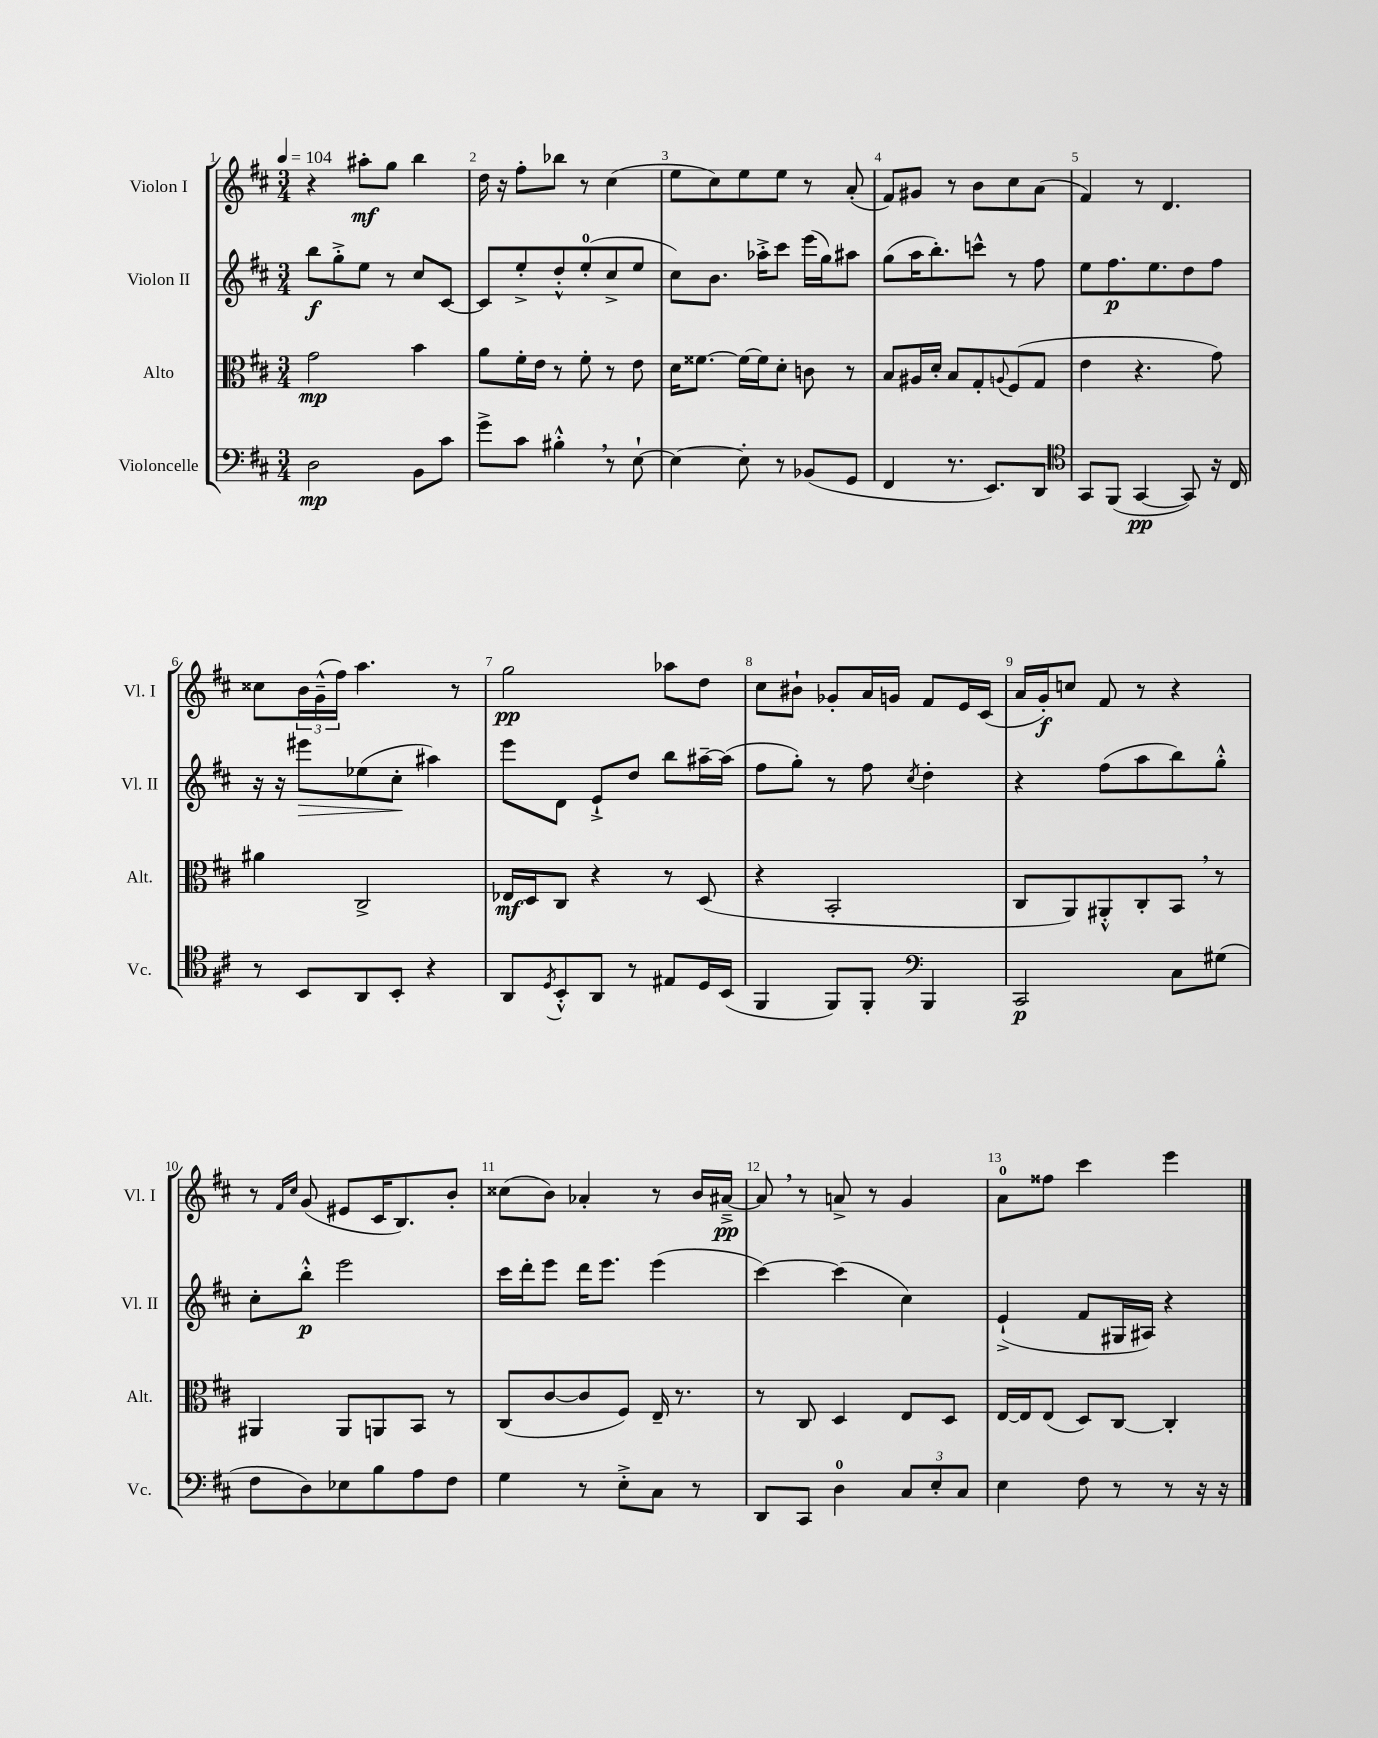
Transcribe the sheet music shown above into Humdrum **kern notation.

**kern	**kern	**kern	**kern
*staff4	*staff3	*staff2	*staff1
*clefF4	*clefC3	*clefG2	*clefG2
*k[f#c#]	*k[f#c#]	*k[f#c#]	*k[f#c#]
*M3/4	*M3/4	*M3/4	*M3/4
*MM104	*MM104	*MM104	*MM104
2D	2g	8bb	4r
.	.	8gg'^	.
.	.	8ee	8aa#'
.	.	8r	8gg
8BB	4b	8cc#	4bb
8c#	.	[8c#	.
=	=	=	=
8g^	8a	8c#]	16dd
.	.	.	16r
8c#	16f#'	8ee'^	8ff#'
.	16e	.	.
4B#'^^	8r	8dd'^^	8bb-
.	8f#'	(8ee'	8r
8r	8r	8cc#^	(4cc#
[8E`	8e	8ee	.
=	=	=	=
4E_	16d	8cc#)	8ee
.	[8.f##	.	.
.	.	8.b	8cc#)
8E']	16f##_	.	8ee
.	16f##]	16aa-'^	.
8r	8d'	8ccc#	8ee
(8BB-	8c	(16eee	8r
.	.	16gg)	.
8GG	8r	8aa#	(8a'
=	=	=	=
4FF#	8B	(8gg	8f#)
.	16A#	16aa	8g#
.	16d'	8.bb')	.
8.r	8B	.	8r
.	8G'	8ccc^^	8b
8.EE)	.	.	.
.	8qqA	.	.
.	(8F#	8r	8cc#
8DD	8G	8ff#	(8a
=	=	=	=
*clefC4	*	*	*
8GG	4e	8ee	4f#)
(8FF#	.	8.ff#	.
[4GG	4.r	.	8r
.	.	8.ee	.
.	.	.	4.d
8GG])	.	8dd	.
16r	8g)	8ff#	.
16C#	.	.	.
=	=	=	=
8r	4a#	16r	8cc##
.	.	16r	.
8BB	.	8eee#	24b
.	.	.	(24g~^^
.	.	.	24ff#)
8AA	2C#^	(8ee-	4.aa
8BB'	.	8cc#'	.
4r	.	4aa#)	.
.	.	.	8r
=	=	=	=
8AA	16E-	8eee	2gg
.	16D	.	.
8qD	.	.	.
8BB'^^	8C#	8d	.
8AA	4r	8e`^	.
8r	.	8dd	.
8E#	8r	8bb	8aa-
16D	(8D	[16aa#~	8dd
(16BB	.	(16aa#]	.
=	=	=	=
4FF#	4r	8ff#	8cc#
.	.	8gg')	8b#`
8FF#)	2BB'	8r	8g-'
8FF#'	.	8ff#	16a
.	.	.	16g
*clefF4	*	*	*
.	.	8qcc#	.
4BBB	.	4dd'	8f#
.	.	.	16e
.	.	.	(16c#
=	=	=	=
2CC#	8C#	4r	16a
.	.	.	16g')
.	8AA)	.	8cc
.	8AA#'^^	(8ff#	8f#
.	8C#'	8aa	8r
8C#	8BB	8bb)	4r
(8G#	8r	8gg'^^	.
=	=	=	=
8F#	4AA#	8cc#'	8r
.	.	.	16qqf#
.	.	.	16qqcc#
8D)	.	8bb'^^	(8g
8E-	8AA#	2eee	8e#
8B	8AA	.	16c#
.	.	.	8.B)
8A	8BB	.	.
8F#	8r	.	8b'
=	=	=	=
4G	(8C#	16ccc#	(8cc##
.	.	16ddd'	.
.	[8c#	8eee	8b)
8r	8c#]	16ddd	4a-'
.	.	8.eee	.
8E'^	8F#)	.	.
8C#	16E~	(4eee	8r
.	8.r	.	.
8r	.	.	16b
.	.	.	[16a#~^
=	=	=	=
8DD	8r	[4ccc#)	8a#]
8CC#	8C#	.	8r
4D	4D	(4ccc#]	8a^
.	.	.	8r
12C#	8E	4cc#)	4g
12E'	.	.	.
.	8D	.	.
12C#	.	.	.
=	=	=	=
4E	[16E	(4e`^	8a
.	16E]	.	.
.	(8E	.	8ff##
8F#	8D)	8f#	4ccc#
8r	[8C#	16G#	.
.	.	16A#)	.
8r	4C#']	4r	4eee
16r	.	.	.
16r	.	.	.
==	==	==	==
*-	*-	*-	*-
